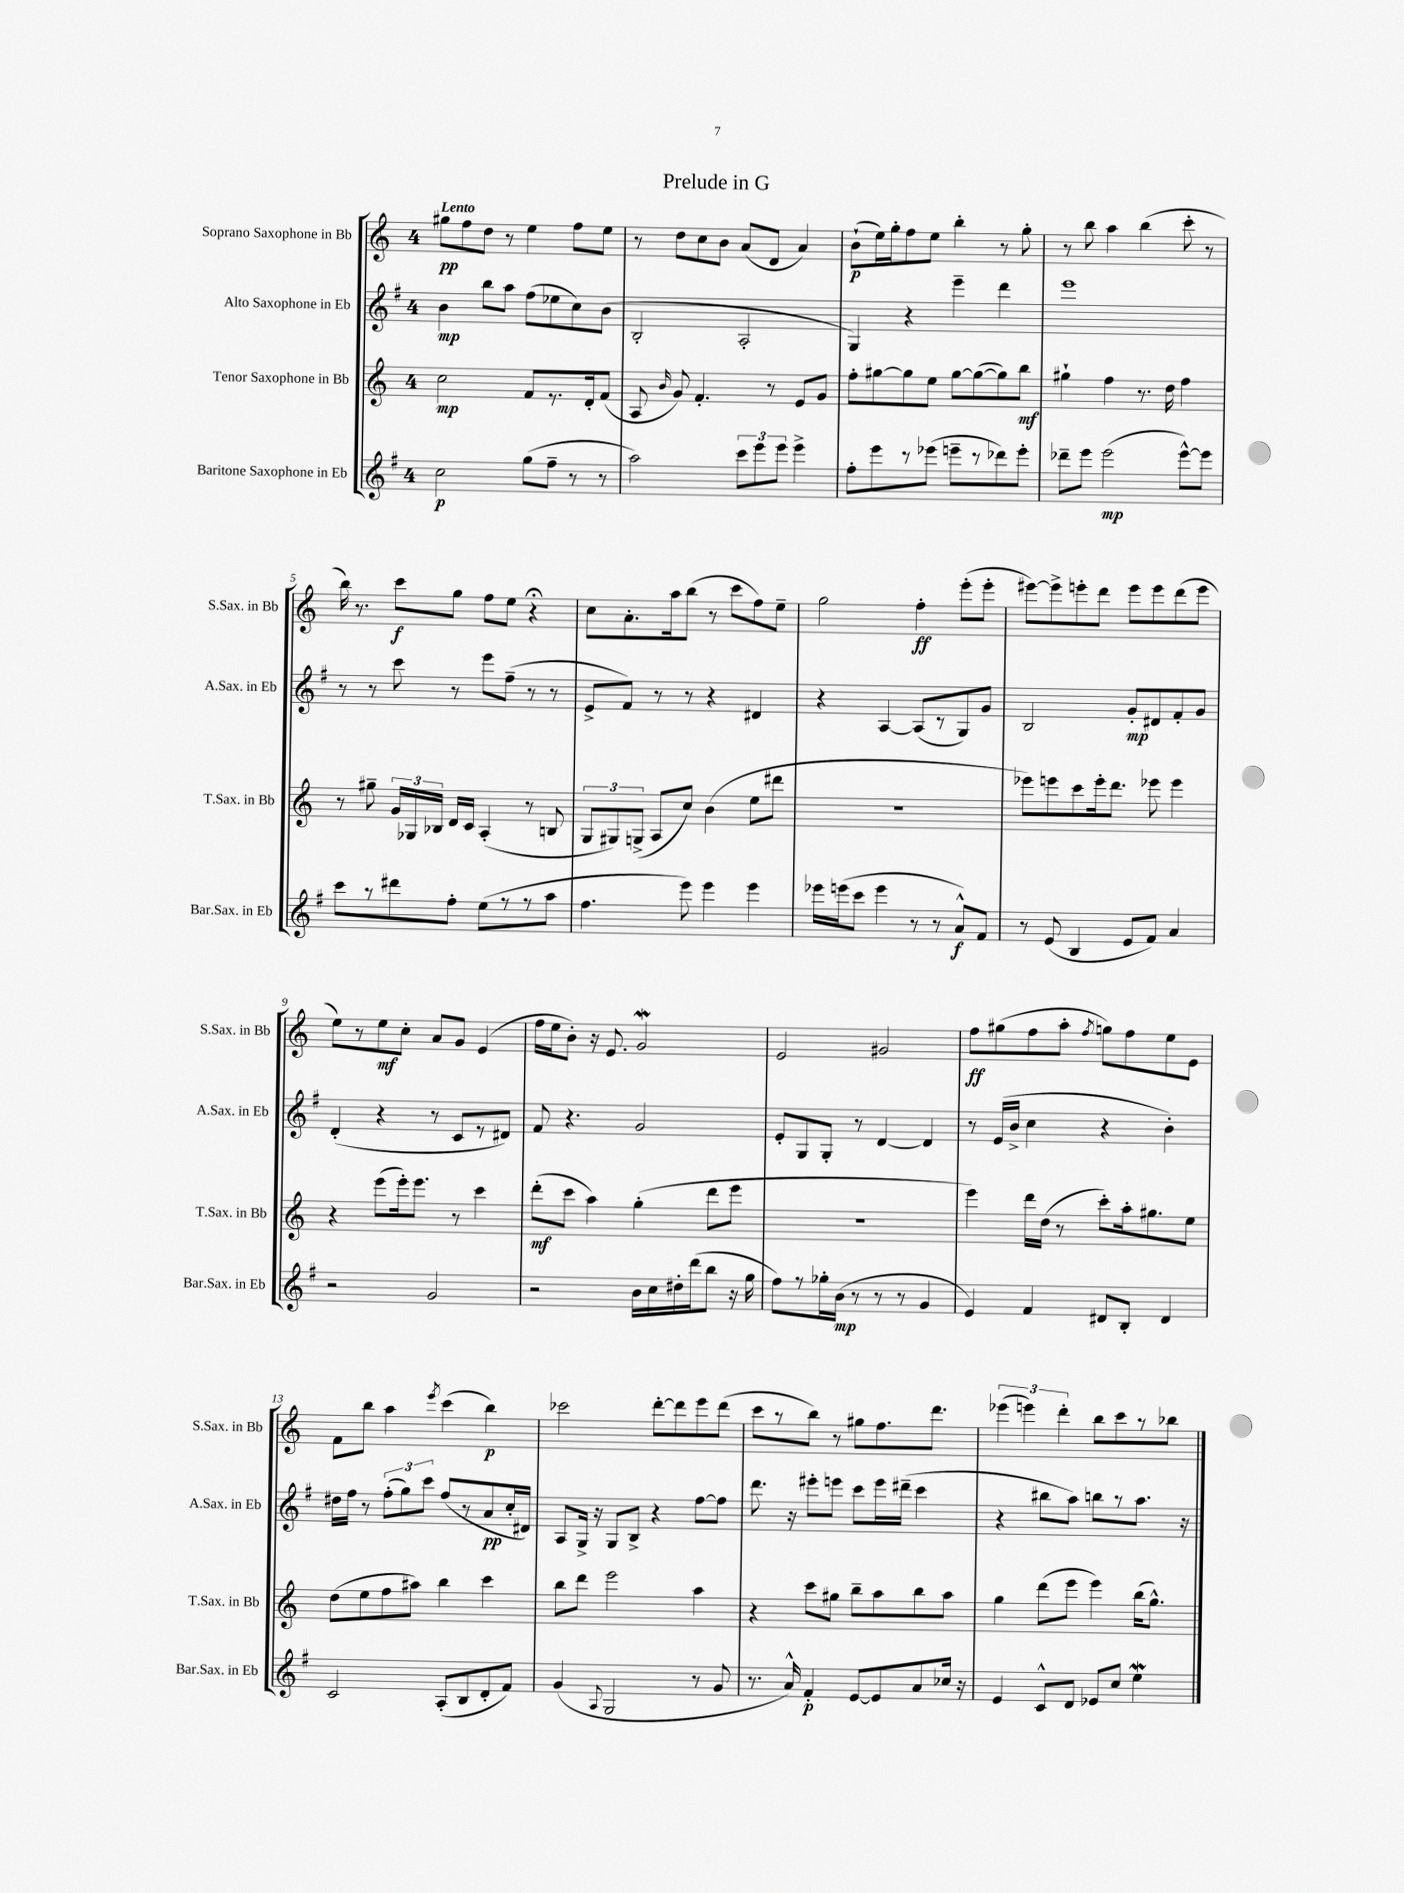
\header { title = "Prelude in G" }
<<
\new StaffGroup <<
\new Staff = "s0" \with { instrumentName = "Soprano Saxophone in Bb" shortInstrumentName = "S.Sax. in Bb" } {
    \clef treble \key c \major \once \override Staff.TimeSignature.style = #'single-digit \time 4/4 \tempo "Lento"
    \autoBeamOff gis''8[\pp f''8 d''8] r8 e''4 f''8[ e''8] |
    r8 d''8[ c''8 b'8] a'8[( d'8] a'4) |
    b'8[-!\p( e''16) g''16-. f''8 e''8] b''4-. r8 g''8-. |
    r8 b''8 a''4 b''4( c'''8-. r8 |
    b''16) r8. c'''8[\f g''8] f''8[ e''8] r4\fermata |
    c''8[ a'8.-. a''16 b''8]( r8 c'''8[ f''8) e''8]-- |
    g''2 f''4-.\ff e'''8[-.( e'''8]-. |
    eis'''8[~) eis'''8-> e'''8-. d'''8] e'''8[ e'''8 d'''8( e'''8] |
    e''8[) r8 e''8\mf c''8]-. a'8[ g'8] e'4( |
    f''16[ e''16 b'8]-.) r16 e'8. g'2\mordent |
    e'2 gis'2 |
    f''8[\ff gis''8( f''8 a''8]-. \acciaccatura { f''8 } g''8[) f''8 e''8 e'8] |
    f'8[ b''8] a''4 \acciaccatura { e'''8 } c'''4( b''4\p) |
    ces'''2 d'''8[~-. d'''8 e'''8 d'''8]( |
    c'''8[ r8 b''8]) r8 gis''8[ f''8. d'''8.] |
    \tuplet 3/2 { ees'''4( e'''4) d'''4-. } b''8[ c'''8 r8 bes''8] \bar "|." |
}
\new Staff = "s1" \with { instrumentName = "Alto Saxophone in Eb" shortInstrumentName = "A.Sax. in Eb" } {
    \clef treble \key g \major \once \override Staff.TimeSignature.style = #'single-digit \time 4/4
    \autoBeamOff b'4\mp b''8[ a''8] fis''8[( ees''8 c''8) b'8]( |
    b2-. a2-. |
    g4) r4 e'''4-- d'''4 |
    e'''1 |
    r8 r8 c'''8 r8 e'''8[ fis''8]--( r8 r8 |
    e'8[-> fis'8]) r8 r8 r4 dis'4 |
    r4 a4~ a8[( r8 g8) g'8] |
    b2 g'8[-.\mp dis'8 fis'8-. g'8] |
    d'4-.( r4 r8 c'8[ r8 dis'8]) |
    fis'8 r4. g'2 |
    e'8[-. g8 g8]-. r8 d'4~ d'4 |
    r8 e'16[( b'16]-> c''4 r4 b'4-.) |
    dis''16[ fis''16] r8 \tuplet 3/2 { fis''8[-.( g''8) c'''8] } fis''8[( r8 a'8\pp c''16-. dis'16]) |
    a8[ g16]-> r16 g8[ b8]-> r4 fis''8[~ fis''8] |
    d'''8. r16 eis'''8[-. e'''8] c'''8[ e'''16 dis'''16]--( c'''4 |
    r4 bis''8[ a''8]) b''8[ r8 a''8.] r16 \bar "|." |
}
\new Staff = "s2" \with { instrumentName = "Tenor Saxophone in Bb" shortInstrumentName = "T.Sax. in Bb" } {
    \clef treble \key c \major \once \override Staff.TimeSignature.style = #'single-digit \time 4/4
    \autoBeamOff c''2\mp f'8[ r8. d'16-. f'8]( |
    a8 \grace { b'16 } g'8) f'4.-. r8 e'8[ g'8] |
    f''8[-. gis''8~ gis''8 e''8] gis''8[~ gis''8~( gis''8) b''8]\mf |
    gis''4-! f''4 r8. d''16 f''4 |
    r8 gis''8-- \tuplet 3/2 { g'16[ ges16 bes16] } d'16[ c'16] a4-.( r8 b8 |
    \tuplet 3/2 { g8[ gis8) g8]->( } a8[ c''8]) b'4( e''8[ dis'''8] |
    R1 |
    ees'''8[) e'''8 c'''8 e'''16-. d'''8.] ees'''8 ees'''4 |
    r4 e'''8[( e'''16-.) e'''8.] r8 c'''4 |
    d'''8[-.\mf( c'''8] a''4) g''4-.( d'''8[ e'''8] |
    R1 |
    e'''4) d'''16[ d''16]( r8 c'''8[-.) a''16-. gis''8. e''8] |
    d''8[( e''8 f''8 ais''8]) b''4 c'''4 |
    b''8[ d'''8] e'''2 a''4 |
    r4 c'''8[ gis''8] b''8[-- a''8 b''8 a''8] |
    g''4 d'''8[( e'''8] e'''4) b''16[( g''8.]-^) \bar "|." |
}
\new Staff = "s3" \with { instrumentName = "Baritone Saxophone in Eb" shortInstrumentName = "Bar.Sax. in Eb" } {
    \clef treble \key g \major \once \override Staff.TimeSignature.style = #'single-digit \time 4/4
    \autoBeamOff c''2\p g''8[( fis''8]-- r8 r8 |
    a''2) \tuplet 3/2 { c'''8[ e'''8 e'''8] } e'''4-> |
    fis''8[-. e'''8 r8 ees'''8]( e'''8[-- r8 des'''8) e'''8]-. |
    des'''8[-- e'''8] e'''2\mp( e'''8[~-^) e'''8] |
    c'''8[ r8 dis'''8 fis''8]-. e''8[( r8 r8 a''8] |
    fis''4. e'''8) e'''4 e'''4 |
    ees'''16[ e'''16( c'''8] e'''4 r8 r8 a'8[-^\f) fis'8] |
    r8 e'8( b4 e'8[ fis'8]) a'4 |
    r2 g'2 |
    r2 b'16[ c''16 dis''16-. d'''16( b''8] r16 g''16 |
    fis''8[) r8 ges''16-. b'16]\mp( r8 r8 r8 g'4 |
    e'4) fis'4 dis'8[ b8]-. dis'4 |
    c'2 a8[-.( b8 d'8-. fis'8]) |
    g'4( \appoggiatura { a8 } g2 r8 g'8 |
    r8. a'16-^) fis'4-.\p e'8[~ e'8 a'8 ces''16] r16 |
    e'4 c'8[-^ d'8] ees'8[ c''8] e''4\mordent \bar "|." |
}
>>
>>
